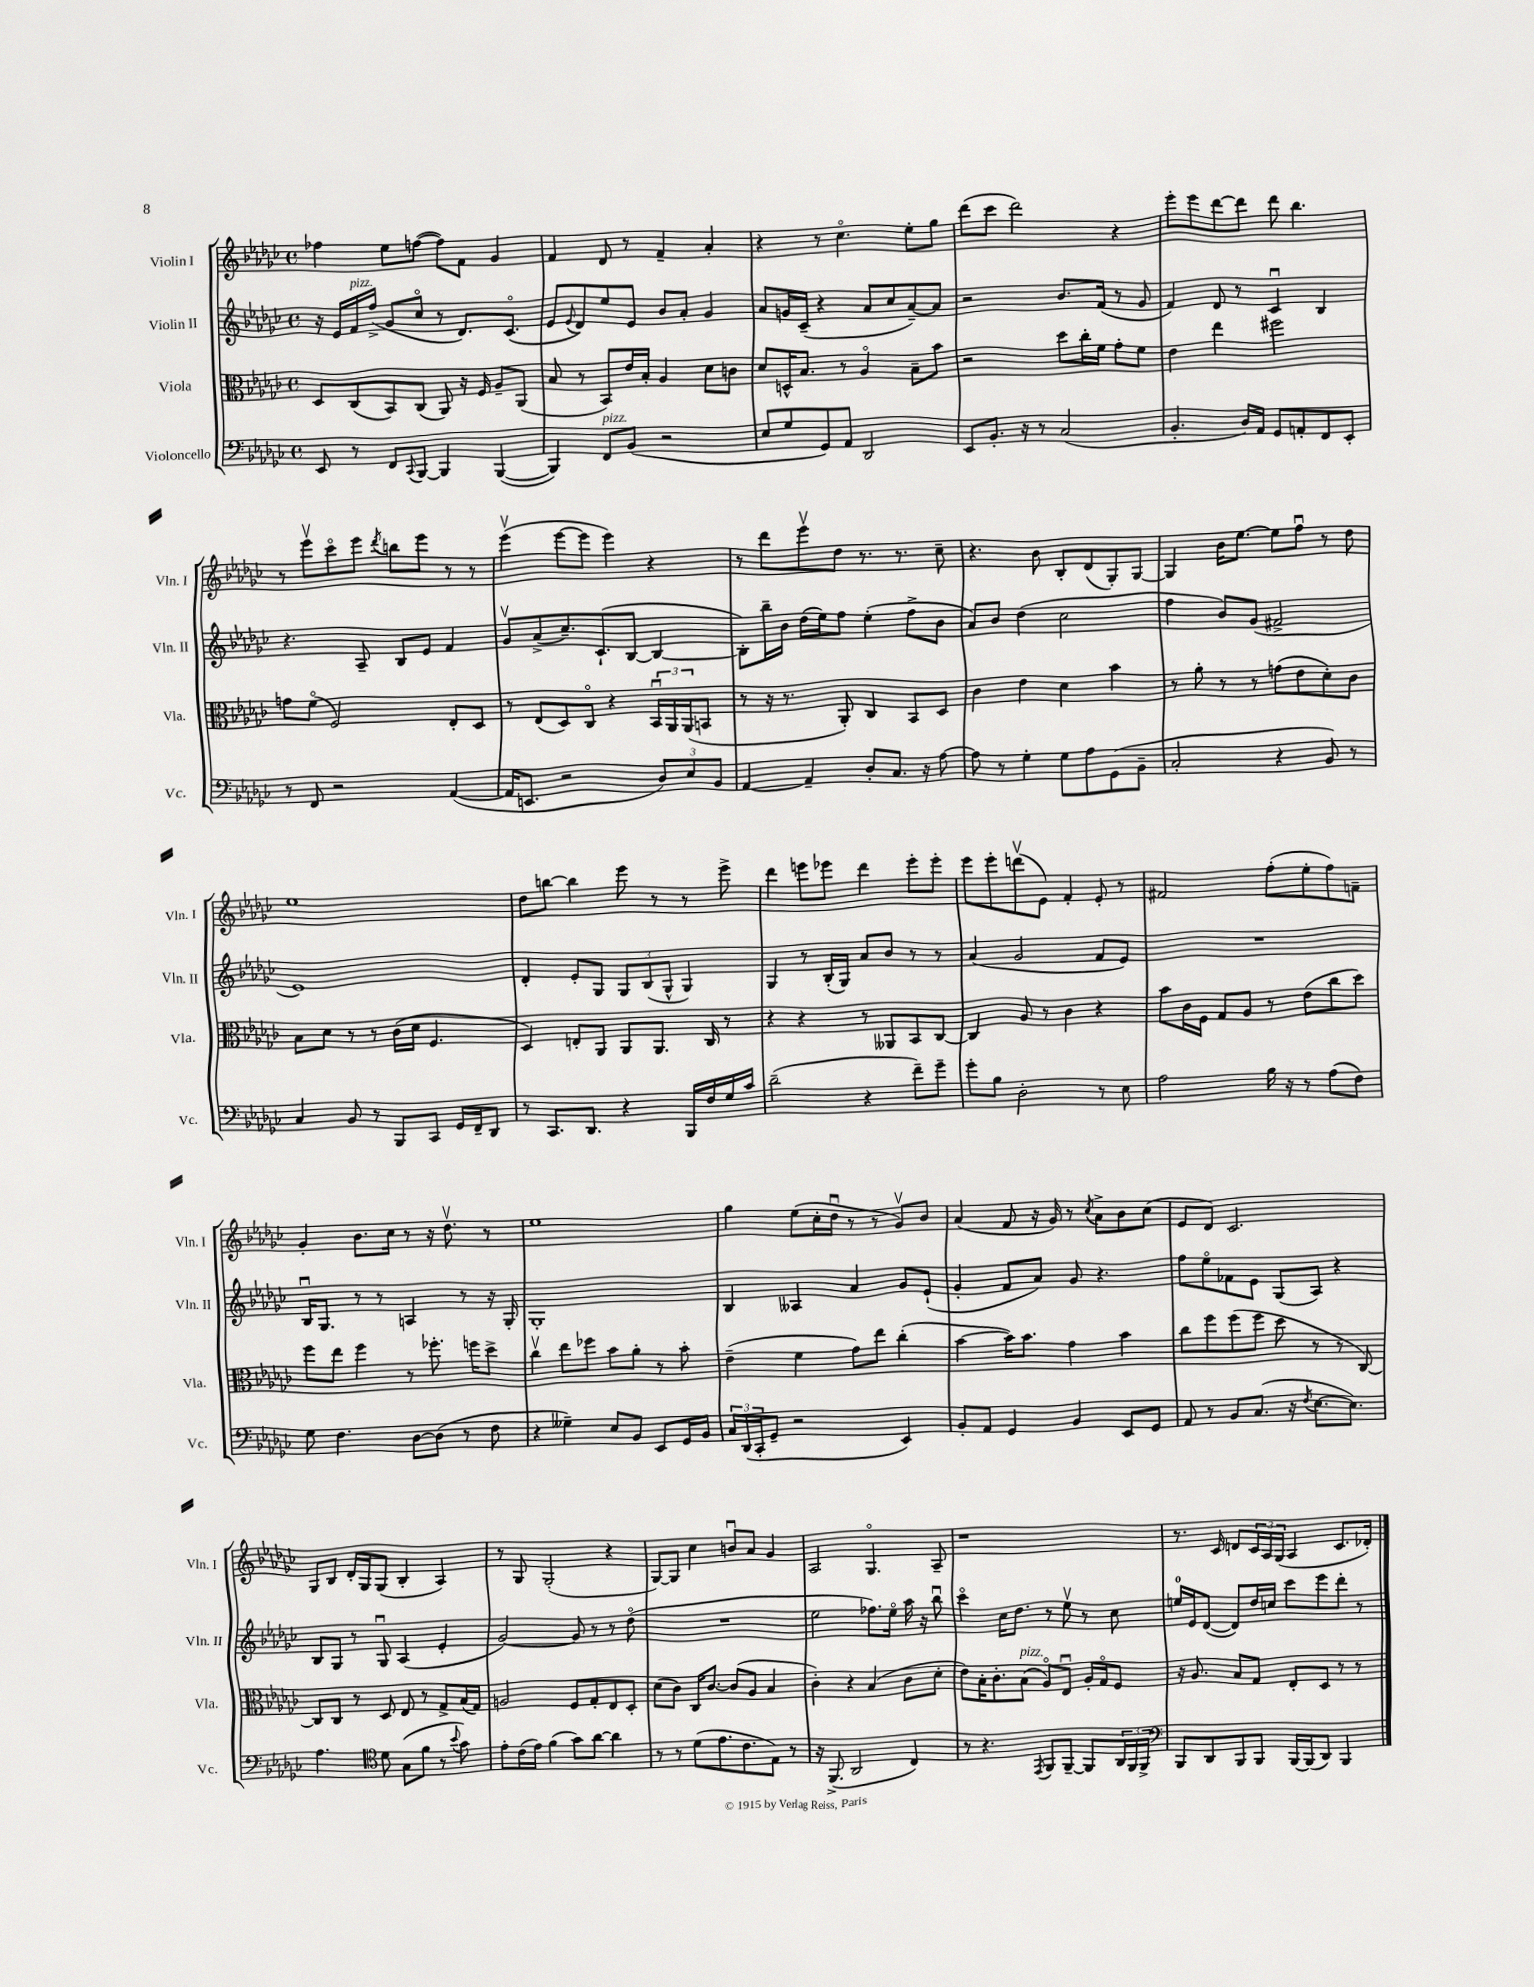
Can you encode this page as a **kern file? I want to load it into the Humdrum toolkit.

**kern	**kern	**kern	**kern
*staff4	*staff3	*staff2	*staff1
*clefF4	*clefC3	*clefG2	*clefG2
*k[b-e-a-d-g-c-]	*k[b-e-a-d-g-c-]	*k[b-e-a-d-g-c-]	*k[b-e-a-d-g-c-]
*M4/4	*M4/4	*M4/4	*M4/4
*met(c)	*met(c)	*met(c)	*met(c)
8EE-/	8D-/L	16r	4ff-\
.	.	16e-/LL	.
8r	(8C-/	16f/	.
.	.	(16ff^/JJ	.
8FF/L	8BB-/)	8g-/L	8ee-\L
8qqCC-/	.	.	.
[8BBB-/J	(8C-/J	8cc-o/J	([8ff\J
4BBB-/]	8AA-/)	8r	8ff\]L)
.	16r	8.d-/L)	8f\J
.	16F/	.	.
([4BBB-/	8A-~/L	.	4g-/
.	.	(8.c-o/J	.
.	(8AA-/J	.	.
=	=	=	=
4BBB-/])	8B-/	8e-/L	4f/
.	.	8qqe-/	.
.	8r	8d-/)	.
8FF/L	8BB-/L)	8ee-/	8d-/
(8BB-/J	16e-/L	8e-/J	8r
.	16B-'/JJ	.	.
2r	4A-/	8b-/L	4f~/
.	.	8a-'/J	.
.	8d-\L	4g-/	4a-'/
.	8c\J	.	.
=	=	=	=
8E-/L	8d-/L	8a-/L	4r
8G-/	16D^^/K	16g/L	.
.	8.B-/J	(16c-~/JJ	.
8GG-/)	.	4r	8r
8AA-/J	8r	.	4.cc-o\
2DD-/	4A-o/	8a-/L	.
.	.	8cc-/	.
.	8B-~\L	[8a-~/)	8ee-'\L
.	8b-\J	8a-/]J	8gg-\J
=	=	=	=
8EE-/L	2r	2r	(8ddd-\L
8.BB-'/J	.	.	8ccc-\J
.	.	.	2ddd-\)
16r	.	.	.
8r	.	.	.
(2C-/	8dd-\L	8.b-/L	.
.	16cc-'\L	.	.
.	16f\JJ	(16f/Jk	.
.	8g-'\L	8r	4r
.	8f\J	8g-/	.
=	=	=	=
4.BB-'/	4e-\	4f/)	8eee-'\L
.	.	.	8eee-\
.	4ee-\	8d-/	[8ddd-\
16D-/LL)	.	8r	8ddd-\]J
16AA-/JJ	.	.	.
8GG-/L	2ff#\	4c-u/	8ddd-\
8AA'/	.	.	4.bb-\
8FF/	.	4B-/	.
8EE-'/J	.	.	.
=	=	=	=
8r	8g\L	4.r	8r
8FF/	(8fo\J	.	8eee-v\L
2r	2F/)	.	8ccc-o\
.	.	8A-~/	8eee-\J
.	.	.	8qddd-/
.	.	8B-/L	8bb\L
.	.	8e-/J	8eee-\J
([4AA-/	8E-'/L	4f/	8r
.	8D-/J	.	8r
=	=	=	=
16AA-/]LK	8r	8g-v/L	(4eee-v\
8.EE/J	.	.	.
.	(8E-/L	(8a-^/	.
2r	8D-/)	8.cc-~/)	[8eee-\L
.	8C-o/J	.	8eee-\]J
.	.	(8.c-`/	.
.	4r	.	4eee-\)
.	.	[8B-/J	.
12D-/L)	24BB-u/LL	4B-/_	4r
.	24AA-/	.	.
12E-/	(24AA-/J	.	.
.	8BB/J	.	.
12BB-/J	.	.	.
=	=	=	=
[4AA-/	8r	8B-'\]L)	8r
.	16r	16bb-~\L	8ddd-\L
.	8.r	16b-\JJ	.
4AA-~/]	.	(16dd-\LL	8eee-v\
.	.	16ee-\J)	.
.	8AA-'/)	8ff\J	8dd-\J
8D-'/L	4C-/	(4ee-'\	8.r
8.C-/J	.	.	.
.	.	.	8.r
.	8BB-/L	8ff^\L	.
16r	.	.	.
[8A-\	8D-/J	8b-\J	8cc-~\
=	=	=	=
8A-\]	4c-\	8a-/L)	4.r
8r	.	8b-/J	.
4G-'\	4e-\	(4dd-\	.
.	.	.	8b-\
8G-\L	4d-\	2cc-\	8B-'/L
8A-\	.	.	(8d-/
(8GG-\	4b-\	.	8G-'/)
8BB-~\J	.	.	[8G-/J
=	=	=	=
2C-'/	8r	4ff\	4G-/]
.	8a-'\	.	.
.	8r	8b-/L)	16b-\LK
.	.	.	[8.ee-\J
.	8r	(8g-/J	.
4r	(8g\L	2f#^/	8ee-\]L
.	8e-\	.	8ffu\J
8BB-/)	8d-'\)	.	8r
8r	8c-\J	.	8dd-\
=	=	=	=
4C-/	8B-\L	1e-)	1ee-
.	8d-\J	.	.
8BB-/	8r	.	.
8r	8r	.	.
8BBB-/L	(16c-\LL	.	.
.	16d-\JJ	.	.
8CC-/J	4.F/	.	.
16GG-/LL	.	.	.
16FF~/J	.	.	.
8DD-/J	.	.	.
=	=	=	=
8r	4D-/)	4d-'/	8dd-\L
8.CC-/L	.	.	[8bb\J
.	8E'/L	8e-'/L	4bb\]
8.DD-/J	.	.	.
.	8AA-/J	8G-/J	.
4r	8AA-/L	12G-/L	8eee-\
.	.	(12B-/	.
.	8.AA-/J	.	8r
.	.	12G-^^/J	.
16BBB-/LL	.	4G-/)	8r
16F/	16C-/	.	.
16G-/	8r	.	8eee-^\
16c-/JJ	.	.	.
=	=	=	=
(2d-~\	4r	4G-/	4ddd-\
.	4r	8r	8eee\L
.	.	(16B-'/LL	8eee-\J
.	.	16G-/JJ)	.
4r	8r	8a-/L	4ddd-\
.	8AA--/L	8b-/J	.
8f~\L)	8BB-/	8r	8eee-'\L
8g-~\J	[8C-/J	8r	8eee-'\J
=	=	=	=
8g-'\L	4C-/]	(4a-/	8eee-\L
8B-\J	.	.	8eee-'\
2D-'\	8A-/	2g-/	(8dddv\
.	8r	.	8e-\J)
.	4c-\	.	4f'/
8r	4r	8f/L	8e-'/
8E-\	.	8e-/J)	8r
=	=	=	=
2A-\	8b-\L	1r	2f#/
.	16c-\L	.	.
.	16F\JJ	.	.
.	8G-/L	.	.
.	8A-/J	.	.
16B-\	8r	.	(8ff'\L
16r	.	.	.
8r	(8e-\L	.	8ee-'\
(8A-\L	8cc-\	.	8ff\)
8F\J)	8dd-\J)	.	8f~\J
=	=	=	=
8G-\	8ff\L	16B-u/LK	4g-'/
.	.	8.G-/J	.
4.F\	8ee-\J	.	.
.	4ff\	8r	8.b-\L
.	.	8r	.
.	.	.	16cc-\Jk
[8D-\L	8r	4A/	8r
(8D-\]J	8.ff-'\	.	16r
.	.	.	8.dd-v\
8r	.	8r	.
.	16ff\LK	.	.
8F\	8dd-^\J	16r	8r
.	.	16G-'/	.
=	=	=	=
4r	4cc-v\	1G-'	1ee-
4G--~\)	8ee-\L	.	.
.	8ff-\J	.	.
8E-/L	8b-\L	.	.
8BB-/J	8a-'\J	.	.
8EE-/L	8r	.	.
16GG-/L	8b-'\	.	.
16BB-/JJ	.	.	.
=	=	=	=
24C-/LL	(4e-~\	4B-/	4gg-\
(24DD-/	.	.	.
24CC-'/J	.	.	.
8GG-~/J	.	.	.
2r	4f\	4A--/	(8ee-\L
.	.	.	16cc-'\L
.	.	.	16dd-u\JJ
.	8g-\L)	4a-/	8r
.	8ee-\J	.	8r
4EE-/)	(4cc-'\	8g-/L	8g-v/L)
.	.	(8e-`/J	8b-/J
=	=	=	=
8BB-'/L	[4b-\	4g-'/	(4a-/
8AA-/J	.	.	.
4GG-/	16b-\]LK)	8f/L	8f/
.	8.b-\J	.	.
.	.	8a-/J)	16r
.	.	.	16g-/)
4BB-/	4g-\	8g-/	8r
.	.	.	8qcc-/
.	.	4.r	8a-^\L
8EE-/L	4b-\	.	8b-\
8GG-/J	.	.	(8cc-\J
=	=	=	=
8AA-/	8cc-\L	8ff\L	8e-/L
8r	8ff\	8ee-o\	8d-/J)
8BB-/L	(8ff\	8f-\	2.c-/
(8.C-/J	8ff\J	8e-\J	.
.	8dd-\	(8G-/L	.
16r	.	.	.
8qF/	.	.	.
[8.E-\L	8r	8A-/J)	.
.	8r	4r	.
8.E-\]J)	.	.	.
.	[8C-/)	.	.
=	=	=	=
4.A-\	8C-/]L	8B-/L	8G-/L
.	8C-/J	8G-/J	8B-/J
.	8r	8r	16d-'/LL
.	.	.	16G-/J
*clefC4	*	*	*
8d-\	8D-/	8G-u/	(8G-/J
(8G-\L	8E-/	(4A-/	4B-'/
8f\J	8r	.	.
8r	8G-^/L	4e-'/	4A-/)
8qqb-/	.	.	.
8g-\)	(16B-/L	.	.
.	16G-/JJ)	.	.
=	=	=	=
8e-'\L	2A/	[2g-/)	8r
(16c-\L	.	.	8G-/
16e-\JJ)	.	.	.
(4f\	.	.	(2G-'/
8g-\L)	8F/L	8g-/]	.
[8a-\J	8G-'/	8r	.
4a-\]	8E-/	8r	4r
.	8D-'/J	(8dd-o\	.
=	=	=	=
8r	(8d-\L	1r	[8G-/L)
8r	8c-\J)	.	8G-/]J
(8d-\L	16C-/LK	.	4cc-\
.	[8.c-/J	.	.
8.e-\	.	.	.
.	(8c-/]L	.	8bu/L
8.c-\	.	.	.
.	8A-/J	.	8a-/J
8E-\J)	4B-/	.	4g-/
8r	.	.	.
=	=	=	=
16r	4c-'\)	2ee-\	2A-/
(8.FF^/	.	.	.
2AA-/	4r	.	.
.	(4B-/	8.ff-\L)	4.G-o/
.	.	16ee-o\Jk	.
4C-/)	8c-\L	16aa-\	.
.	.	16r	.
.	8d-'\J	8bb-u\	8A-~/
=	=	=	=
8r	8e-\L)	4ccc-o\	1r
4.r	16B-'\K	.	.
.	8.c-'\	.	.
.	.	16cc-\LK	.
.	.	8.dd-\J	.
.	(8B-\J	.	.
8qEE-/	.	.	.
8FF/L	8A-o/L)	8r	.
[8FF~/J	8E-u/J	8ee-v\	.
8FF/]L	16A-'/LL	8r	.
.	16G-o/J	.	.
24AA-/L	8F/J	8cc-\	.
24FF/	.	.	.
24FF^/JJ	.	.	.
=	=	=	=
*clefF4	*	*	*
8BBB-/L	16r	16ee/LL	8.r
.	8.A-/	16e-/J	.
8DD-/	.	([8d-/J	.
.	.	.	16c-/
8BBB-/	8B-/L	8d-/]L)	8d/L
8BBB-/J	8G-/J	16dd-/L	24c-/L
.	.	.	24A-/
.	.	16cc/JJ	.
.	.	.	(24G-/JJ
[16BBB-/LL	8E-'/L	8ccc-\L	4A-/
(16BBB-/]J	.	.	.
8DD-/J)	8D-/J	8eee-\	.
4BBB-/	8r	8ddd-'\J	8.c-/L
.	8r	8r	.
.	.	.	16d-'/Jk)
==	==	==	==
*-	*-	*-	*-
